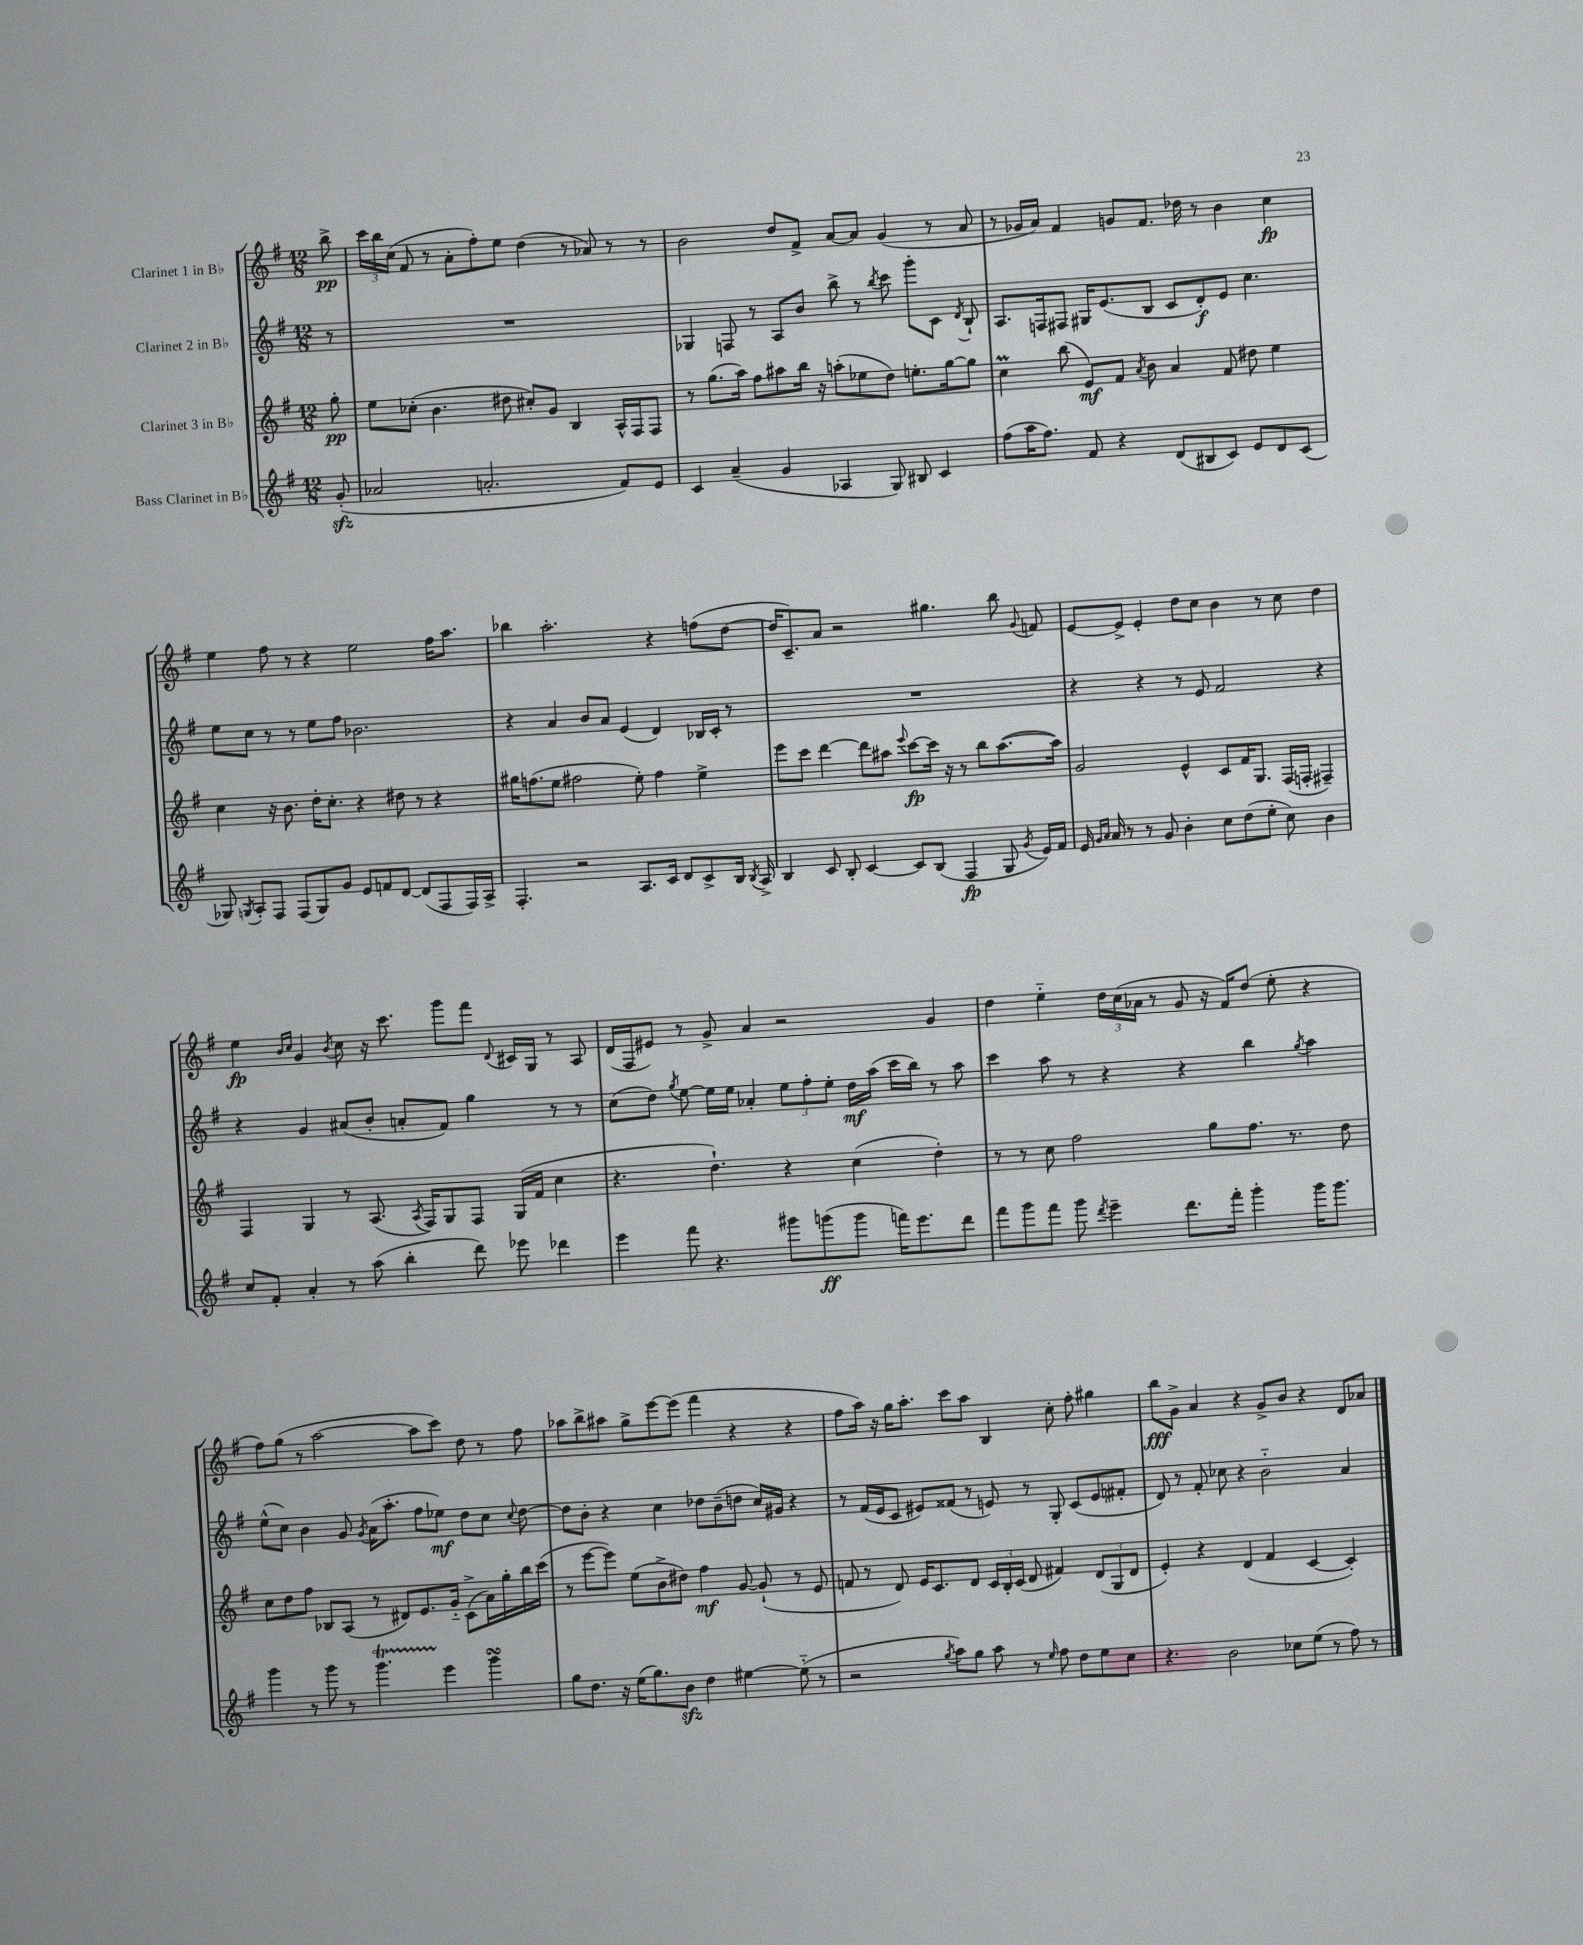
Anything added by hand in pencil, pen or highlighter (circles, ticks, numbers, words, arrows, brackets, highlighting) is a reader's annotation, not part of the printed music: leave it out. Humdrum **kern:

**kern	**dynam	**kern	**dynam	**kern	**dynam	**kern	**dynam
*part4	*part4	*part3	*part3	*part2	*part2	*part1	*part1
*staff4	*staff4	*staff3	*staff3	*staff2	*staff2	*staff1	*staff1
*I"Bass Clarinet in B♭	*	*I"Clarinet 3 in B♭	*	*I"Clarinet 2 in B♭	*	*I"Clarinet 1 in B♭	*
*clefG2	*	*clefG2	*	*clefG2	*	*clefG2	*
*k[f#]	*	*k[f#]	*	*k[f#]	*	*k[f#]	*
*M12/8	*	*M12/8	*	*M12/8	*	*M12/8	*
=	=	=	=	=	=	=	=
(8gzz'/	.	8gg'\	pp	8r	.	8bb^\	pp
=1	=1	=1	=1	=1	=1	=1	=1
2a-X/	.	8ee\L	.	1.r	.	24ccc\LL	.
.	.	.	.	.	.	24bb\	.
.	.	.	.	.	.	(24cc\JJ	.
.	.	(8cc-X'\J	.	.	.	8f#/	.
.	.	4.b\	.	.	.	8r	.
.	.	.	.	.	.	8a'\L	.
2.an'/	.	.	.	.	.	8ff#'\)	.
.	.	8dd#X\	.	.	.	8ee\J	.
.	.	8cc#X'/L)	.	.	.	(4dd\	.
.	.	8g/J	.	.	.	.	.
.	.	4B/	.	.	.	8r	.
.	.	.	.	.	.	8a-X/)	.
8f#/L)	.	16A^^/LL	.	.	.	8r	.
.	.	16F#/J	.	.	.	.	.
8e/J	.	8F#/J	.	.	.	8r	.
=2	=2	=2	=2	=2	=2	=2	=2
4c/	.	8r	.	4G-X/	.	2b\	.
.	.	(8.gg\L	.	.	.	.	.
(4a~/	.	.	.	8Fn/	.	.	.
.	.	16aa\Jk)	.	.	.	.	.
.	.	8ff#\L	.	8r	.	.	.
4g/	.	8aa#X\	.	8A/L	.	8dd/L	.
.	.	16bb\Jk	.	8b/J	.	8f#^/J	.
.	.	16r	.	.	.	.	.
4A-X/	.	(8aan'\L	.	8bb^\	.	[8a/L	.
.	.	8ee-X\	.	8r	.	8a/J]	.
.	.	.	.	8qbb/	.	.	.
8G/)	.	8dd\J)	.	8ccc\	.	(4g/	.
8B#X/	.	8.een'\L	.	8ggg'\L	.	.	.
4c/	.	.	.	8c\J	.	8r	.
.	.	[16gg\k	.	.	.	.	.
.	.	.	.	8qd/	.	.	.
.	.	8gg\J]	.	8B`/	.	8a/	.
=3	=3	=3	=3	=3	=3	=3	=3
(8ff#\L	.	4ccM\	.	8.A/L	.	8r	.
16aa\K	.	.	.	.	.	16g-X/LL	.
8.ff#\J)	.	.	.	16Fn/k	.	16a/JJ)	.
.	.	(8bb\	.	8F#X/J	.	4f#/	.
8f#/	.	8e/L)	mf	16G#X/KL	.	.	.
.	.	.	.	(8.e/	.	.	.
4r	.	8f#/J	.	.	.	8gn/L	.
.	.	8qa/	.	.	.	.	.
.	.	8b\	.	8B/J	.	8.f#/J	.
(8d/L	.	4a/	.	8c/L	.	.	.
.	.	.	.	.	.	16dd-X\	.
8B#X/	.	.	.	8d'/)	f	8r	.
8c/J)	.	8f#/	.	8e/J	.	4b\	.
8e/L	.	8dd#X\	.	4.cc\	.	.	.
8d/	.	4ee\	.	.	.	4cc\	fp
(8c/J	.	.	.	.	.	.	.
!!LO:LB:g=z
=4	=4	=4	=4	=4	=4	=4	=4
8G-X/)	.	4cc\	.	8ee\L	.	4ee\	.
8qGn/	.	.	.	.	.	.	.
8A'/L	.	.	.	8cc\J	.	.	.
8F#/J	.	16r	.	8r	.	8ff#\	.
.	.	8.b\	.	.	.	.	.
(8F#/L	.	.	.	8r	.	8r	.
8G/)	.	16dd'\KL	.	8ee\L	.	4r	.
.	.	8.cc'\J	.	.	.	.	.
8g/J	.	.	.	8ff#\J	.	.	.
8e/L	.	4r	.	2.b-X\	.	2ee\	.
8fn/	.	.	.	.	.	.	.
[8d/J	.	8dd#X\	.	.	.	.	.
(8d/L]	.	8r	.	.	.	.	.
8F#/	.	4r	.	.	.	16ff#\KL	.
.	.	.	.	.	.	8.aa\J	.
16F#/L)	.	.	.	.	.	.	.
16A^/JJ	.	.	.	.	.	.	.
=5	=5	=5	=5	=5	=5	=5	=5
4.F#'/	.	16gg#X\KL	.	4r	.	4bb-X\	.
.	.	(8.ffn\	.	.	.	.	.
.	.	8ee\J	.	4a/	.	2.aa'\	.
2r	.	2ff#X\	.	.	.	.	.
.	.	.	.	8b/L	.	.	.
.	.	.	.	8a/J	.	.	.
.	.	.	.	(4e/	.	.	.
8.A/L	.	8ee'\)	.	.	.	.	.
.	.	4ff#\	.	4d/)	.	4r	.
16c/Jk	.	.	.	.	.	.	.
8d/L	.	.	.	.	.	.	.
8c^/	.	4ee^\	.	16B-X/LL	.	(8ffn\L	.
.	.	.	.	16c'/JJ	.	.	.
16B/Jk	.	.	.	8r	.	[8dd\J	.
8qB/	.	.	.	.	.	.	.
16A^/	.	.	.	.	.	.	.
=6	=6	=6	=6	=6	=6	=6	=6
4B/	.	8eee\L	.	1.r	.	16dd/KL]	.
.	.	.	.	.	.	8.c~/)	.
.	.	8ccc\J	.	.	.	.	.
8c/	.	[4ddd\	.	.	.	8a/J	.
8B'/	.	.	.	.	.	2r	.
[4c/	.	8ddd\L]	.	.	.	.	.
.	.	8aa#X\J	.	.	.	.	.
.	.	8qqeee/	.	.	.	.	.
8c/L]	.	[8ccc\L	fp	.	.	.	.
(8B/J	.	16ccc\Jk]	.	.	.	4.gg#X\	.
.	.	16r	.	.	.	.	.
4F#/	fp	8r	.	.	.	.	.
.	.	8bb\L	.	.	.	.	.
8G/	.	([8.aa#\	.	.	.	8bb\	.
8qg/	.	.	.	.	.	8qqg/	.
16e/LL)	.	.	.	.	.	8fn/	.
16f#/JJ	.	16aa#\Jk])	.	.	.	.	.
=7	=7	=7	=7	=7	=7	=7	=7
16e/	.	2g/	.	4r	.	[8e/L	.
16qqg/LL	.	.	.	.	.	.	.
16qqa/JJ	.	.	.	.	.	.	.
16a/	.	.	.	.	.	.	.
8r	.	.	.	.	.	8e^/J]	.
8r	.	.	.	4r	.	4e'/	.
8g/	.	.	.	.	.	.	.
4b'\	.	4e^^/	.	8r	.	8dd\L	.
.	.	.	.	8e/	.	8cc\J	.
8cc\L	.	8c/L	.	2f#/	.	4b\	.
(8dd\	.	16f#/K	.	.	.	.	.
.	.	8.G/J	.	.	.	.	.
8ee'\J	.	.	.	.	.	8r	.
8cc\)	.	(16F#/LL	.	.	.	8cc\	.
.	.	16Fn'/JJ	.	.	.	.	.
4b\	.	4F#X~/)	.	4r	.	4dd\	.
!!LO:LB:g=z
=8	=8	=8	=8	=8	=8	=8	=8
8cc/L	.	4F#/	.	4r	.	4ee\	fp
8f#'/J	.	.	.	.	.	.	.
.	.	.	.	.	.	16qqb/LL	.
.	.	.	.	.	.	16qqcc/JJ	.
4a'/	.	4G/	.	4g/	.	4g/	.
.	.	.	.	.	.	8qb/	.
8r	.	8r	.	(8a#X/L	.	8cc\	.
(8aa\	.	(8.A/	.	8b'/J	.	16r	.
.	.	.	.	.	.	8.ccc\	.
4bb'\	.	.	.	8an'/L	.	.	.
.	.	8qA/	.	.	.	.	.
.	.	16F#/KL)	.	.	.	.	.
.	.	8G/	.	8f#/J)	.	8ggg\L	.
8ddd\)	.	8F#/J	.	4gg\	.	8fff#\J	.
.	.	.	.	.	.	8qqd/	.
8eee-X\	.	(16G/LL	.	.	.	16c#X/LL	.
.	.	16f#/JJ	.	.	.	16G/JJ	.
4ddd-X\	.	4cc\	.	8r	.	8r	.
.	.	.	.	8r	.	8A/	.
=9	=9	=9	=9	=9	=9	=9	=9
4eee\	.	4.r	.	(8cc\L	.	(16d/LL	.
.	.	.	.	.	.	16F#/J	.
.	.	.	.	8dd\J)	.	8e#X/J)	.
.	.	.	.	8qgg/	.	.	.
8fff#\	.	.	.	[8ee\	.	8r	.
4.r	.	4.dd`\)	.	16ee\LL]	.	8g^/	.
.	.	.	.	16ee\JJ	.	.	.
.	.	.	.	4a-X'/	.	4a/	.
8ggg#X\L	.	4r	.	12ee\L	.	2r	.
.	.	.	.	12ff#'\	.	.	.
(8gggn\	ff	.	.	.	.	.	.
.	.	.	.	12ee'\J	.	.	.
8ggg\J	.	(4cc\	.	16dd\LL	mf	.	.
.	.	.	.	(16aa\JJ	.	.	.
16fffn\KL)	.	.	.	16ccc\LL	.	.	.
8.eee\	.	.	.	16bb\JJ)	.	.	.
.	.	4dd'\)	.	8r	.	4g/	.
8ddd\J	.	.	.	8aa\	.	.	.
=10	=10	=10	=10	=10	=10	=10	=10
8fff#\L	.	8r	.	4ccc\	.	4dd\	.
8ggg\	.	8r	.	.	.	.	.
8fff#\J	.	8cc\	.	8aa\	.	4ee\	.
8ggg\	.	2ff#\	.	8r	.	.	.
8qddd/	.	.	.	.	.	.	.
4eee~\	.	.	.	4r	.	24dd\LL	.
.	.	.	.	.	.	(24cc\	.
.	.	.	.	.	.	24a-X\JJ	.
.	.	.	.	.	.	8r	.
8.ddd\L	.	.	.	4r	.	8g/	.
.	.	8gg\L	.	.	.	16r	.
16fff#'\Jk	.	.	.	.	.	16f#/KL)	.
4ggg'\	.	8.ff#\J	.	4bb\	.	(8dd/J	.
.	.	.	.	.	.	8ee'\	.
.	.	8.r	.	.	.	.	.
.	.	.	.	8qgg/	.	.	.
16ggg\KL	.	.	.	4aa\	.	4r	.
8.ggg\J	.	.	.	.	.	.	.
.	.	8dd\	.	.	.	.	.
!!LO:LB:g=z
=11	=11	=11	=11	=11	=11	=11	=11
4ggg\	.	8cc\L	.	(8ee^^\L	.	8ff#\L)	.
.	.	8dd\	.	8cc\J)	.	(8gg\J	.
8r	.	8ff#\J	.	4b\	.	8r	.
8ggg\	.	8B-X/L	.	.	.	[2aa\	.
8r	.	(8A/J	.	8g/	.	.	.
.	.	.	.	8qg/	.	.	.
4.gggT\	.	8r	.	(16a\KL	.	.	.
.	.	.	.	8.aa'\J	.	.	.
.	.	8d#X/L)	.	.	.	.	.
.	.	8.e/	.	8ff#\L	.	8aa\L]	.
4eee\	.	.	.	8ee-X\J)	mf	8ccc\J)	.
.	.	16g/Jk	.	.	.	.	.
.	.	(8c^\L	.	8dd\L	.	8dd\	.
4gggsSSs\	.	16a\L)	.	8cc\J	.	8r	.
.	.	16gg'\	.	.	.	.	.
.	.	.	.	8qqcc/	.	.	.
.	.	16bb\	.	[8dd\	.	8ff#\	.
.	.	(16ccc\JJ	.	.	.	.	.
=12	=12	=12	=12	=12	=12	=12	=12
8gg\L	.	8r	.	8dd\L]	.	8aa-X\L	.
8.dd\J	.	[8eee\L	.	8b'\J	.	8bb^\	.
.	.	8eee\J])	.	4r	.	8aa#X\J	.
16r	.	.	.	.	.	.	.
(16ee\KL	.	(8ee\L	.	.	.	8gg^\L	.
8.gg\)	.	.	.	.	.	.	.
.	.	8b^\	.	4cc\	.	[8eee\	.
8bzz\J	.	8dd#X\J)	.	.	.	(8eee\J]	.
4dd\	.	4ff#\	mf	8dd-X\L	.	4fff#\	.
.	.	.	.	(8b~\	.	.	.
[4ee#X\	.	[8g/	.	8ddn\J	.	4r	.
.	.	(8g`/]	.	16cc/LL)	.	.	.
.	.	.	.	16g#X/JJ	.	.	.
(8ee#\]	.	8r	.	4r	.	4r	.
8r	.	8e/	.	.	.	.	.
=13	=13	=13	=13	=13	=13	=13	=13
2r	.	8fn/	.	8r	.	8ff#\L	.
.	.	8r	.	(16f#/LL	.	16aa\Jk)	.
.	.	.	.	16e/J	.	16r	.
.	.	8d/)	.	8c/J	.	16gg\KL	.
.	.	.	.	.	.	8.aa'\J	.
.	.	16e/KL	.	8e#X/L)	.	.	.
.	.	8.c/	.	.	.	.	.
8qgg/	.	.	.	.	.	.	.
8aa\L)	.	.	.	(8f##X/J	.	8ccc\L	.
8gg\J	.	8d/J	.	8r	.	8aa\J	.
8aa\	.	24c/LL	.	8en/)	.	4B/	.
.	.	24B'/	.	.	.	.	.
.	.	(24c/JJ	.	.	.	.	.
8r	.	8d/	.	8r	.	.	.
16qqee/	.	.	.	.	.	.	.
8ff#\	.	4f#X/)	.	8G'/	.	8cc'\	.
8dd\L	.	.	.	(8c/L	.	8ff#'\	.
8ee\	.	(12d/L	.	8e/	.	4gg#X\	.
.	.	12G/	.	.	.	.	.
8cc\J	.	.	.	8f#X'/J	.	.	.
.	.	12d/J	.	.	.	.	.
=14	=14	=14	=14	=14	=14	=14	=14
4.r	.	4e'/)	.	8d/)	.	8bb\L	fff
.	.	.	.	8r	.	8g^\J	.
.	.	4r	.	8f#'/	.	4a/	.
2b\	.	.	.	8cc-X\	.	.	.
.	.	(4d/	.	4r	.	4r	.
.	.	4f#/	.	2b\	.	8g^/L	.
8cc-X\L	.	.	.	.	.	8b/J	.
(8ee\J	.	[4c/	.	.	.	4r	.
8r	.	.	.	.	.	.	.
8ff#\)	.	4c'/])	.	4a/	.	8d/L	.
8r	.	.	.	.	.	8a-X/J	.
==	==	==	==	==	==	==	==
*-	*-	*-	*-	*-	*-	*-	*-
